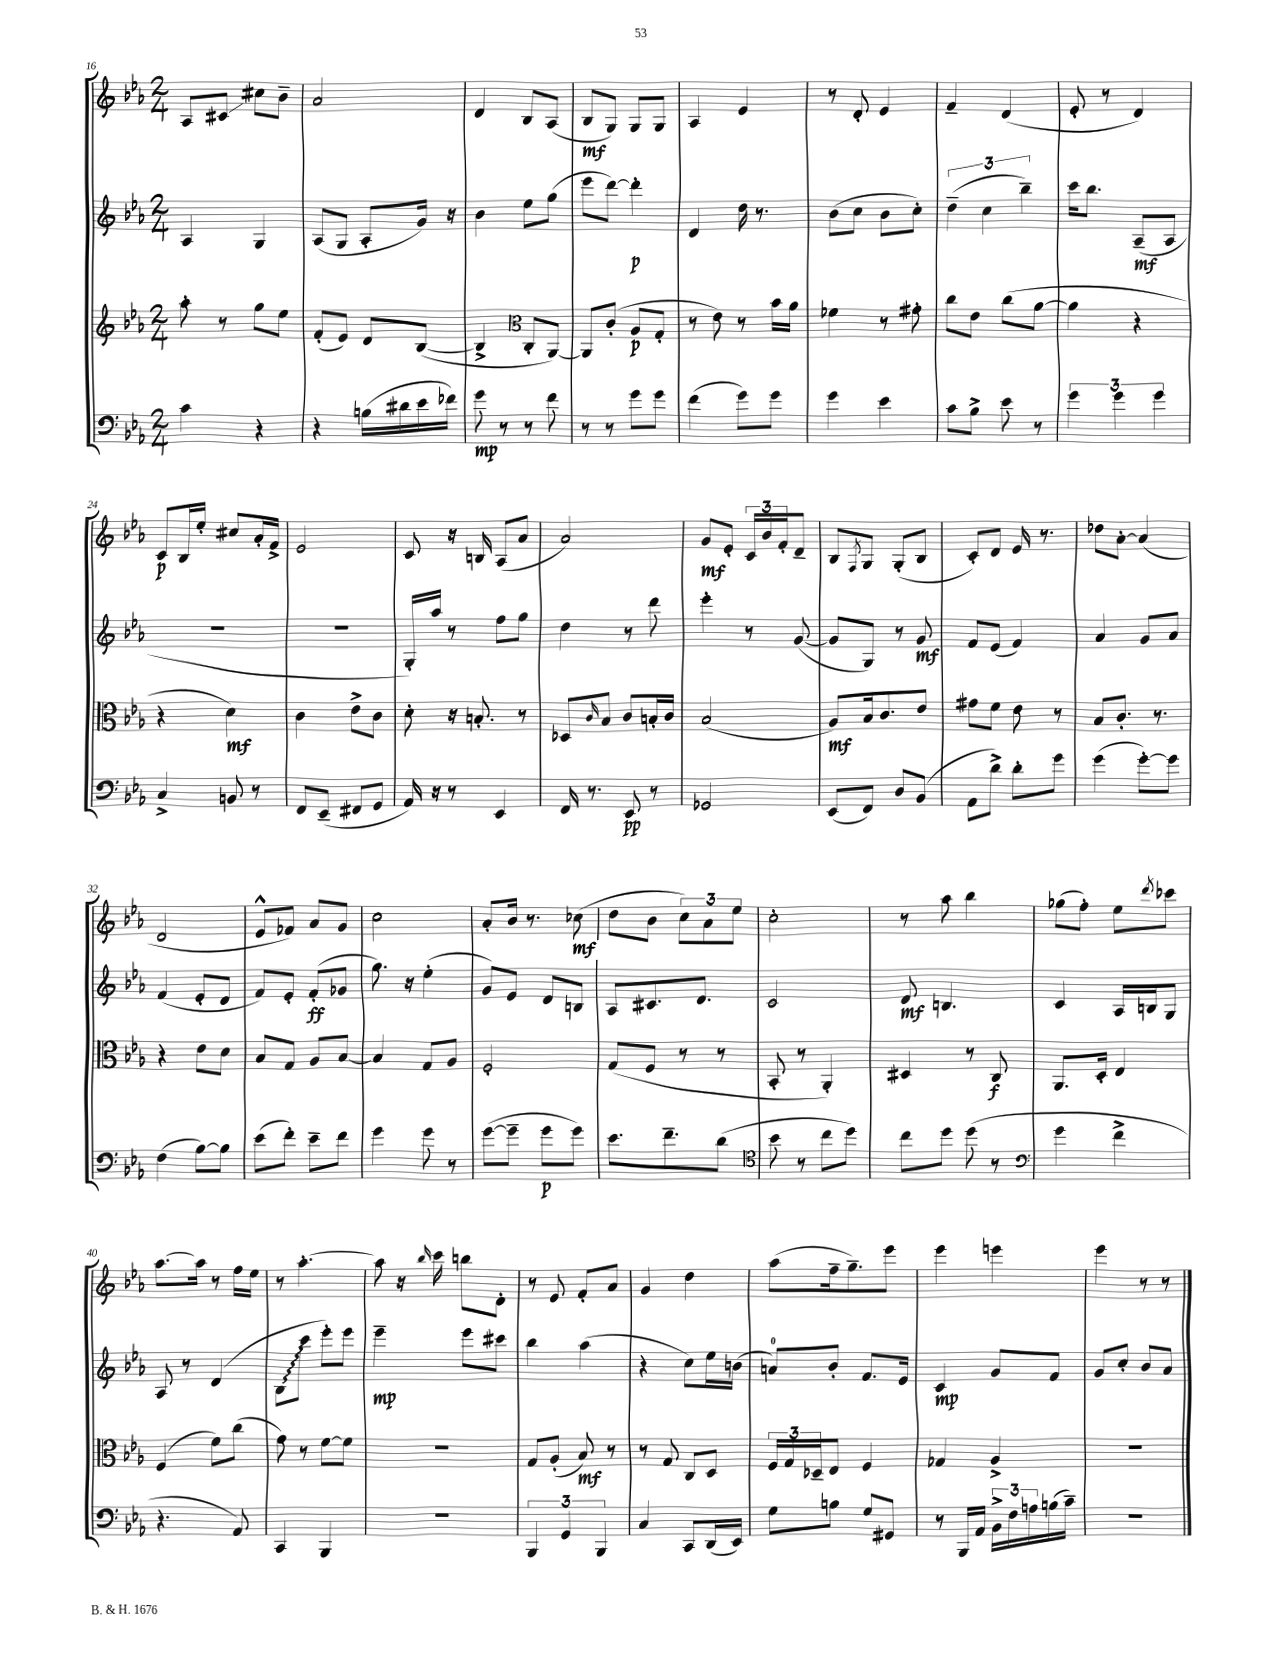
<<
\new StaffGroup <<
\new Staff = "s0" {
    \clef treble \key ees \major \numericTimeSignature \time 2/4
    aes8 cis'8\glissando cis''8 bes'8-- |
    aes'2 |
    d'4 bes8 aes8( |
    bes8\mf g8) g8 g8 |
    aes4 ees'4 |
    r8 d'8-. ees'4 |
    f'4-- d'4( |
    ees'8-. r8 d'4) |
    c'8\p bes16 ees''16-. cis''8 aes'16-. f'16-> |
    ees'2 |
    c'8 r16 b16 aes8( aes'8 |
    aes'2) |
    g'8\mf ees'8-. \tuplet 3/2 { c'16 bes'16 f'16-. } d'8-- |
    bes8 \acciaccatura { f8 } g8 g8-.( bes8 |
    c'8-.) d'8 ees'16 r8. |
    des''8 aes'8~-. aes'4( |
    d'2 |
    ees'8-^ fes'8) aes'8 g'8 |
    c''2 |
    aes'8-. bes'16 r8. ces''8\mf( |
    d''8 bes'8 \tuplet 3/2 { c''8) aes'8 ees''8 } |
    c''2-. |
    r8 aes''8 bes''4 |
    ges''8( f''8-.) ees''8 \acciaccatura { d'''8 } ces'''8 |
    aes''8.~ aes''16 r8 f''16 ees''16 |
    r8 aes''4.~-. |
    aes''8 r16 \grace { bes''16 } c'''16 b''8 d'8-. |
    r8 ees'8 f'8-. aes'8 |
    g'4 d''4 |
    aes''8( f''16-- g''8.--) ees'''8 |
    ees'''4 e'''4 |
    ees'''4 r8 r8 \bar "|." |
}
\new Staff = "s1" {
    \clef treble \key ees \major \numericTimeSignature \time 2/4
    aes4 g4 |
    aes8( g8 aes8-. g'16) r16 |
    bes'4 ees''8 g''8( |
    ees'''8 d'''8~) d'''4-.\p |
    d'4 d''16 r8. |
    bes'8( c''8 bes'8 c''8-.) |
    \tuplet 3/2 { d''4--( c''4 bes''4--) } |
    c'''16 bes''8. aes8--\mf( aes8 |
    R2 |
    r2 |
    g16-.) aes''16 r8 f''8 g''8 |
    d''4 r8 d'''8 |
    ees'''4-. r8 g'8~( |
    g'8 g8) r8 g'8\mf |
    f'8 ees'8( f'4) |
    aes'4 g'8 aes'8 |
    f'4( ees'8-. d'8 |
    f'8) ees'8-. f'8-.\ff( ges'8 |
    g''8.) r16 ees''4-.( |
    g'8) ees'8 d'8 b8 |
    aes8 cis'8. d'8. |
    c'2 |
    d'8\mf b4. |
    c'4 aes16 b16 g8 |
    aes8 r8 d'4( |
    \once \override Glissando.style = #'zigzag bes8\glissando c'''8 ees'''8-.) ees'''8 |
    ees'''4--\mp ees'''8 cis'''8 |
    bes''4 aes''4( |
    r4 c''8) ees''16 b'16( |
    a'8-0) bes'8-. f'8. ees'16 |
    c'4\mp g'8 f'8 |
    g'8 c''8-. bes'8 aes'8 \bar "|." |
}
\new Staff = "s2" {
    \clef treble \key ees \major \numericTimeSignature \time 2/4
    aes''8-. r8 g''8 ees''8 |
    f'8-.( ees'8) d'8 bes8~( |
    bes4-> \clef alto c8-. aes,8~) |
    aes,8 c'8-.( aes8\p g8-. |
    r8 ees'8) r8 bes'16 aes'16 |
    fes'4 r8 gis'8-. |
    c''8 ees'8 c''8( aes'8~ |
    aes'4 r4 |
    r4 d'4\mf) |
    c'4 ees'8-> c'8 |
    d'8-. r16 b8.-. r8 |
    des8 \grace { c'16 } bes8 c'8 b16-. c'16 |
    bes2( |
    aes8\mf) bes16 c'8. ees'8 |
    gis'8 f'8 ees'8 r8 |
    bes8 c'8.-. r8. |
    r4 ees'8 d'8 |
    bes8 g8 aes8 bes8~ |
    bes4 g8 aes8 |
    f2-. |
    g8( f8 r8 r8 |
    bes,8-. r8 aes,4-.) |
    dis4 r8 c8\f |
    aes,8. d16-. ees4 |
    f4( f'8) c''8( |
    g'8) r8 f'8~ f'8 |
    r2 |
    g8 aes8-.( bes8\mf) r8 |
    r8 g8 c8 d8 |
    \tuplet 3/2 { f16 g16 des16-- } ees8 f4 |
    ges4 aes4-> |
    R2 \bar "|." |
}
\new Staff = "s3" {
    \clef bass \key ees \major \numericTimeSignature \time 2/4
    c'4 r4 |
    r4 b16( dis'16 ees'16 fes'16) |
    g'8\mp r8 r8 f'8 |
    r8 r8 g'8 g'8 |
    f'4( g'8) g'8 |
    g'4 ees'4 |
    c'8 bes8-> ees'8 r8 |
    \tuplet 3/2 { g'4 g'4 g'4 } |
    c4-> b,8 r8 |
    f,8 ees,8--( fis,8 g,8 |
    aes,16) r16 r8 ees,4 |
    f,16 r8. ees,8\pp r8 |
    ges,2 |
    ees,8( f,8) d8 bes,8( |
    aes,8 d'8->) d'8-. g'8 |
    g'4( g'8~-.) g'8 |
    f4( bes8~) bes8 |
    ees'8( f'8-.) ees'8-- f'8 |
    g'4 g'8 r8 |
    g'8~( g'8-- g'8\p g'8) |
    ees'8. f'8.-- d'8( |
    \clef tenor bes'8 r8 c''8 d''8) |
    c''8 d''8 d''8( r8 |
    \clef bass g'4 f'4-> |
    r4. aes,8) |
    c,4 bes,,4 |
    R2 |
    \tuplet 3/2 { bes,,4 g,4 bes,,4 } |
    c4 c,8 d,16( ees,16) |
    g8 b8 g8 gis,8 |
    r8 bes,,16 aes,16 \tuplet 3/2 { bes,16-> f16 a16 } b16( c'16--) |
    r2 \bar "|." |
}
>>
>>
\layout { \context { \Score currentBarNumber = #16 } }
